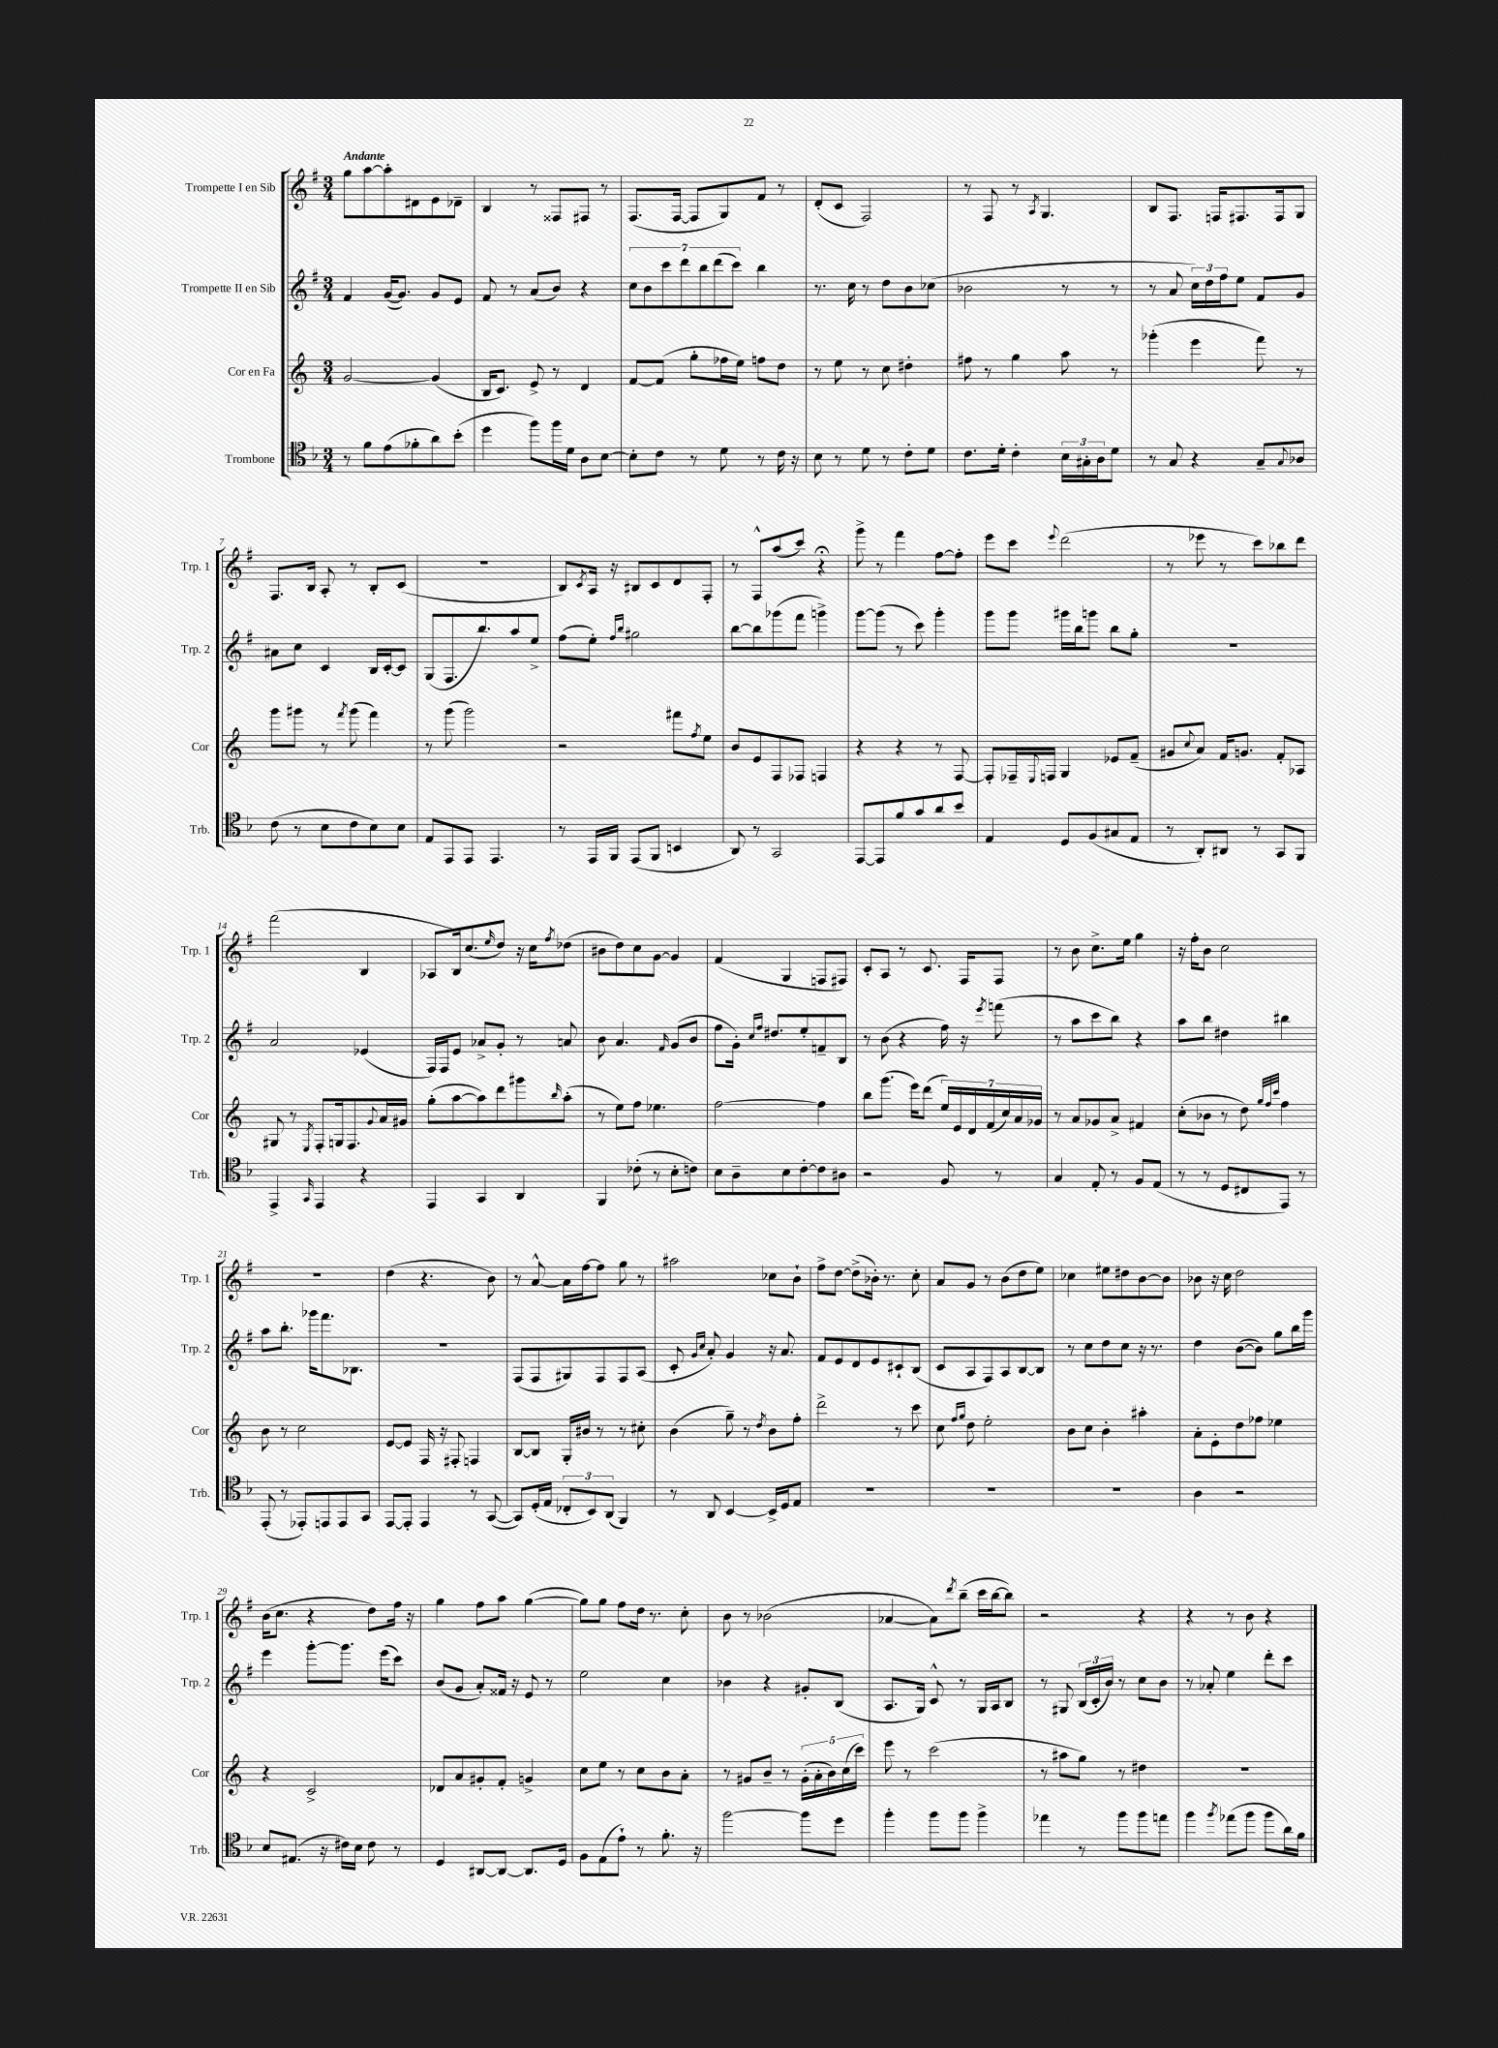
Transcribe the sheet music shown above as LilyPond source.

<<
\new StaffGroup <<
\new Staff = "s0" \with { instrumentName = "Trompette I en Sib" shortInstrumentName = "Trp. 1" } {
    \clef treble \key g \major \numericTimeSignature \time 3/4 \tempo "Andante"
    g''8 a''8~ a''8-. dis'8 e'8 des'8-- |
    b4 r8 fisis8 fis8 r8 |
    fis8.( fis16~ fis8 g8) fis'8 r8 |
    d'8-.( c'8 fis2) |
    r8 fis8 r8 \acciaccatura { a8 } g4. |
    b8 fis8. f16 fis8. fis16 g8 |
    fis8. b16 a8-. r8 b8-. c'8( |
    R2. |
    b8) \acciaccatura { c'8 } a16 r16 bis8 c'8 d'8 fis8-. |
    r8 fis8-^ a''8( c'''8) r4\fermata |
    g'''8-> r8 fis'''4 fis''8~ fis''8-. |
    e'''8 c'''8 \appoggiatura { e'''8 } d'''2( |
    r8 ees'''8 r8 c'''8) bes''8 d'''8 |
    fis'''2( b4 |
    aes8 b16) c''8.( \grace { e''16 } d''8) r16 c''16 \acciaccatura { fis''8 } des''8( |
    bis'8 d''8) c''8 g'8~ g'4 |
    fis'4( g4 f8 fis8) |
    c'8-. a8 r8 c'8. fis16 fis8 |
    r8 b'8 c''8.-> e''16 g''4 |
    r16 fis''16-. b'8 c''2 |
    R2. |
    d''4( r4. b'8) |
    r8 a'8~-^ a'16 fis''16~ fis''8 g''8 r8 |
    ais''2 ces''8 b'8-! |
    fis''8-> d''8~ d''8->( bes'16-.) r8. c''8-. |
    a'8 g'8 r8 b'8( d''8 e''8) |
    ces''4 eis''8 dis''8 b'8~ b'8 |
    bes'8 r16 c''16 d''2 |
    b'16( c''8. r4 d''8) fis''16 r16 |
    g''4 fis''8 a''8 g''4~( |
    g''8) g''8 fis''8 d''16 r8. c''8-. |
    b'8 r8 bes'2( |
    aes'4~ aes'8) \acciaccatura { d'''8 } b''8--( c'''16 b''16~ b''8) |
    r2 r4 |
    r4 r8 b'8 r4 \bar "|." |
}
\new Staff = "s1" \with { instrumentName = "Trompette II en Sib" shortInstrumentName = "Trp. 2" } {
    \clef treble \key g \major \numericTimeSignature \time 3/4
    fis'4 g'16~( g'8.) g'8 e'8 |
    fis'8 r8 a'8( b'8) r4 |
    \tuplet 7/4 { c''8 b'8 c'''8 d'''8 b''8 d'''8( c'''8) } b''4 |
    r8. c''16 r8 d''8 b'8 ces''8( |
    bes'2 r8 r8 |
    r8 a'8 \tuplet 3/2 { c''16) d''16 fis''16 } e''8 fis'8 g'8 |
    ais'8 c''8 c'4 b16 c'16~-. c'8 |
    g8( fis8. b''8.) a''8 e''8-> |
    fis''8( e''8-.) \grace { fis''16 b''16 } gis''2 |
    b''8~ b''8 ges'''8( fis'''8 g'''4->) |
    g'''8~ g'''8( r8 c'''8) g'''4-. |
    g'''8 g'''8 gis'''16 b''16 g'''8 b''8 g''8-. |
    R2. |
    a'2 ees'4( |
    fis16) fis16 e'8 aes'8-> g'8-. r8 a'8 |
    b'8 a'4. \grace { fis'16 } g'8( b'8 |
    fis''8 g'16-.) \grace { c''16 fis''16 } dis''8. e''8-. f'8-- b8 |
    r8 b'8( r4 fis''16) r16 \acciaccatura { e'''8 } f'''8( |
    r8 a''8 c'''8 b''8) r4 |
    a''8 b''8 dis''4 bis''4 |
    a''8 b''8.-. ges'''16 fis'''8. bes8. |
    R2. |
    fis8( fis8 gis8) fis8 fis8 a8( |
    c'8-. \grace { g'16 c''16 } a'8-.) g'4 r16 a'8. |
    fis'8 e'8 d'8 e'8 cis'8-! b8( |
    c'8 a8 fis8) a8 b8~ b8 |
    r8 c''8 d''8 c''8 r16 r8. |
    d''4 b'8~( b'8) g''8 b''16 g'''16 |
    e'''4 g'''8~-. g'''8. e'''16( c'''8) |
    b'8( g'8 a'8-.) fisis'16 r16 e'8 r8 |
    e''2 c''4 |
    bes'4 r4 gis'8-. b8( |
    a8. g16) c'8-^ r8 g16 a16 b8 |
    r8 gis8 \tuplet 3/2 { b16( c'16-. b'16) } r8 c''8 b'8 |
    r8 aes'8-. e''4 d'''8-. c'''8 \bar "|." |
}
\new Staff = "s2" \with { instrumentName = "Cor en Fa" shortInstrumentName = "Cor" } {
    \clef treble \key c \major \numericTimeSignature \time 3/4
    g'2~ g'4( |
    b16 c'8.) e'8-> r8 d'4 |
    f'8~ f'8( g''8-. fes''16 e''16) f''8 d''8 |
    r8 e''8 r8 c''8 dis''4-. |
    fis''8 r8 g''4 a''8 r8 |
    ges'''4-.( e'''4 f'''8) r8 |
    g'''8 gis'''8 r8 \acciaccatura { f'''8 } gis'''8( f'''4) |
    r8 g'''8( g'''2) |
    r2 fis'''8 \acciaccatura { f''8 } e''8 |
    b'8 e'8 f8 fes8 f4 |
    r4 r4 r8 f8~ |
    f8-. fes16-- \appoggiatura { e8 } f16 g4 ees'8 f'8--( |
    gis'8 \appoggiatura { c''8 } a'8) f'16 g'8. f'8-. aes8 |
    gis8 r8 \acciaccatura { e8 } f8-. g16 f8. \appoggiatura { g'8 } a'16 gis'16 |
    g''8-.( a''8~ a''8) d'''8 gis'''8 \grace { b''16 } a''8-.( |
    r8 e''8) f''8 ees''4. |
    f''2~ f''4 |
    b''8 g'''8.( e'''16) d'''8( \tuplet 7/4 { e''16) e'16 d'16 f'16( c''16) a'16 ges'16 } |
    r8 a'8 ges'8 a'8-> fis'4 |
    c''8-.( bes'8 r8 d''8) \grace { g''32 f''32 c'''32 } f''4 |
    b'8 r8 c''2 |
    e'8~ e'8 f16 r16 fis8-. f4 |
    b8~ b8 g16-. bis'16 r8 r8 cis''8-. |
    b'4( g''8--) r8 \acciaccatura { d''8 } b'8 f''8-. |
    d'''2-> r8 c'''8 |
    c''8 \grace { f''16 g''16 } d''8 e''2-. |
    b'8 c''8 b'4-. ais''4-. |
    a'8-. e'8-. d''8 fes''8 ees''4 |
    r4 c'2-> |
    des'8 a'8 gis'8-. f'8-. g'4-> |
    c''8 e''8 r8 c''8 b'8 a'8-. |
    r8 gis'8 b'8-- r8 \tuplet 5/4 { gis'16-.( a'16-. b'16) c''16( c'''16) } |
    e'''8 r8 c'''2( |
    r8 ais''8 g''8) r8 dis''4 |
    R2. \bar "|." |
}
\new Staff = "s3" \with { instrumentName = "Trombone" shortInstrumentName = "Trb." } {
    \clef tenor \key f \major \numericTimeSignature \time 3/4
    r8 f'8 e'8( fes'8-. a'8) bes'8-.( |
    d''4 f''8) f''16 d'16 a8 bes8~ |
    bes8-. c'8 r8 d'8 r8 c'16 r16 |
    bes8 r8 d'8 r8 c'8-. d'8 |
    c'8. d'16-. c'4-. \tuplet 3/2 { bes16 gis16-. a16 } d'8 |
    r8 g8 r4 g8-- \appoggiatura { g8 } aes8 |
    c'8( r8 bes8 c'8 bes8) bes8 |
    e8 e,8 e,8 e,4. |
    r8 e,16 f,16 e,8( f,8 b,4 |
    a,8) r8 g,2 |
    e,8~ e,8 f'8 g'8 a'8 bes'8 |
    e4 d8 f8( gis8 e8 |
    r8 a,8-.) ais,8 r8 g,8 f,8 |
    e,4-> \grace { g,16 } e,4 r4 |
    e,4 g,4 a,4 |
    f,4 ces'8-.( r8 bes8-. c'8) |
    bes8 a8-- bes8 c'8~-. c'8 ais8 |
    r2 f8 r8 |
    g4 e8-. r8 f8 e8( |
    r8 r8 d8 cis8 e,8) r8 |
    e,8-.( r8 ees,8-.) e,8 e,8 g,8 |
    e,8~ e,8-. e,4 r8 g,8~( |
    g,8) d16-.( e16 \tuplet 3/2 { ces8-. bes,8) a,8( } f,4) |
    r8 a,8 bes,4~ bes,16-> d16 e8 |
    R2. |
    R2. |
    R2. |
    a4 r2 |
    bes8 eis8.( r16 cis'16) bes16 cis'8 r8 |
    d4 ais,8~ ais,8~ ais,8. d16 |
    f8 e8( e'8-!) r8 f'8.-. r16 |
    f''2~ f''8 d''8 |
    f''4-. f''8 f''8 f''4-> |
    ees''4 r8 f''8 f''8 e''8 |
    f''4 \acciaccatura { f''8 } ees''8( f''8 f''8 a'16) f'16 \bar "|." |
}
>>
>>
